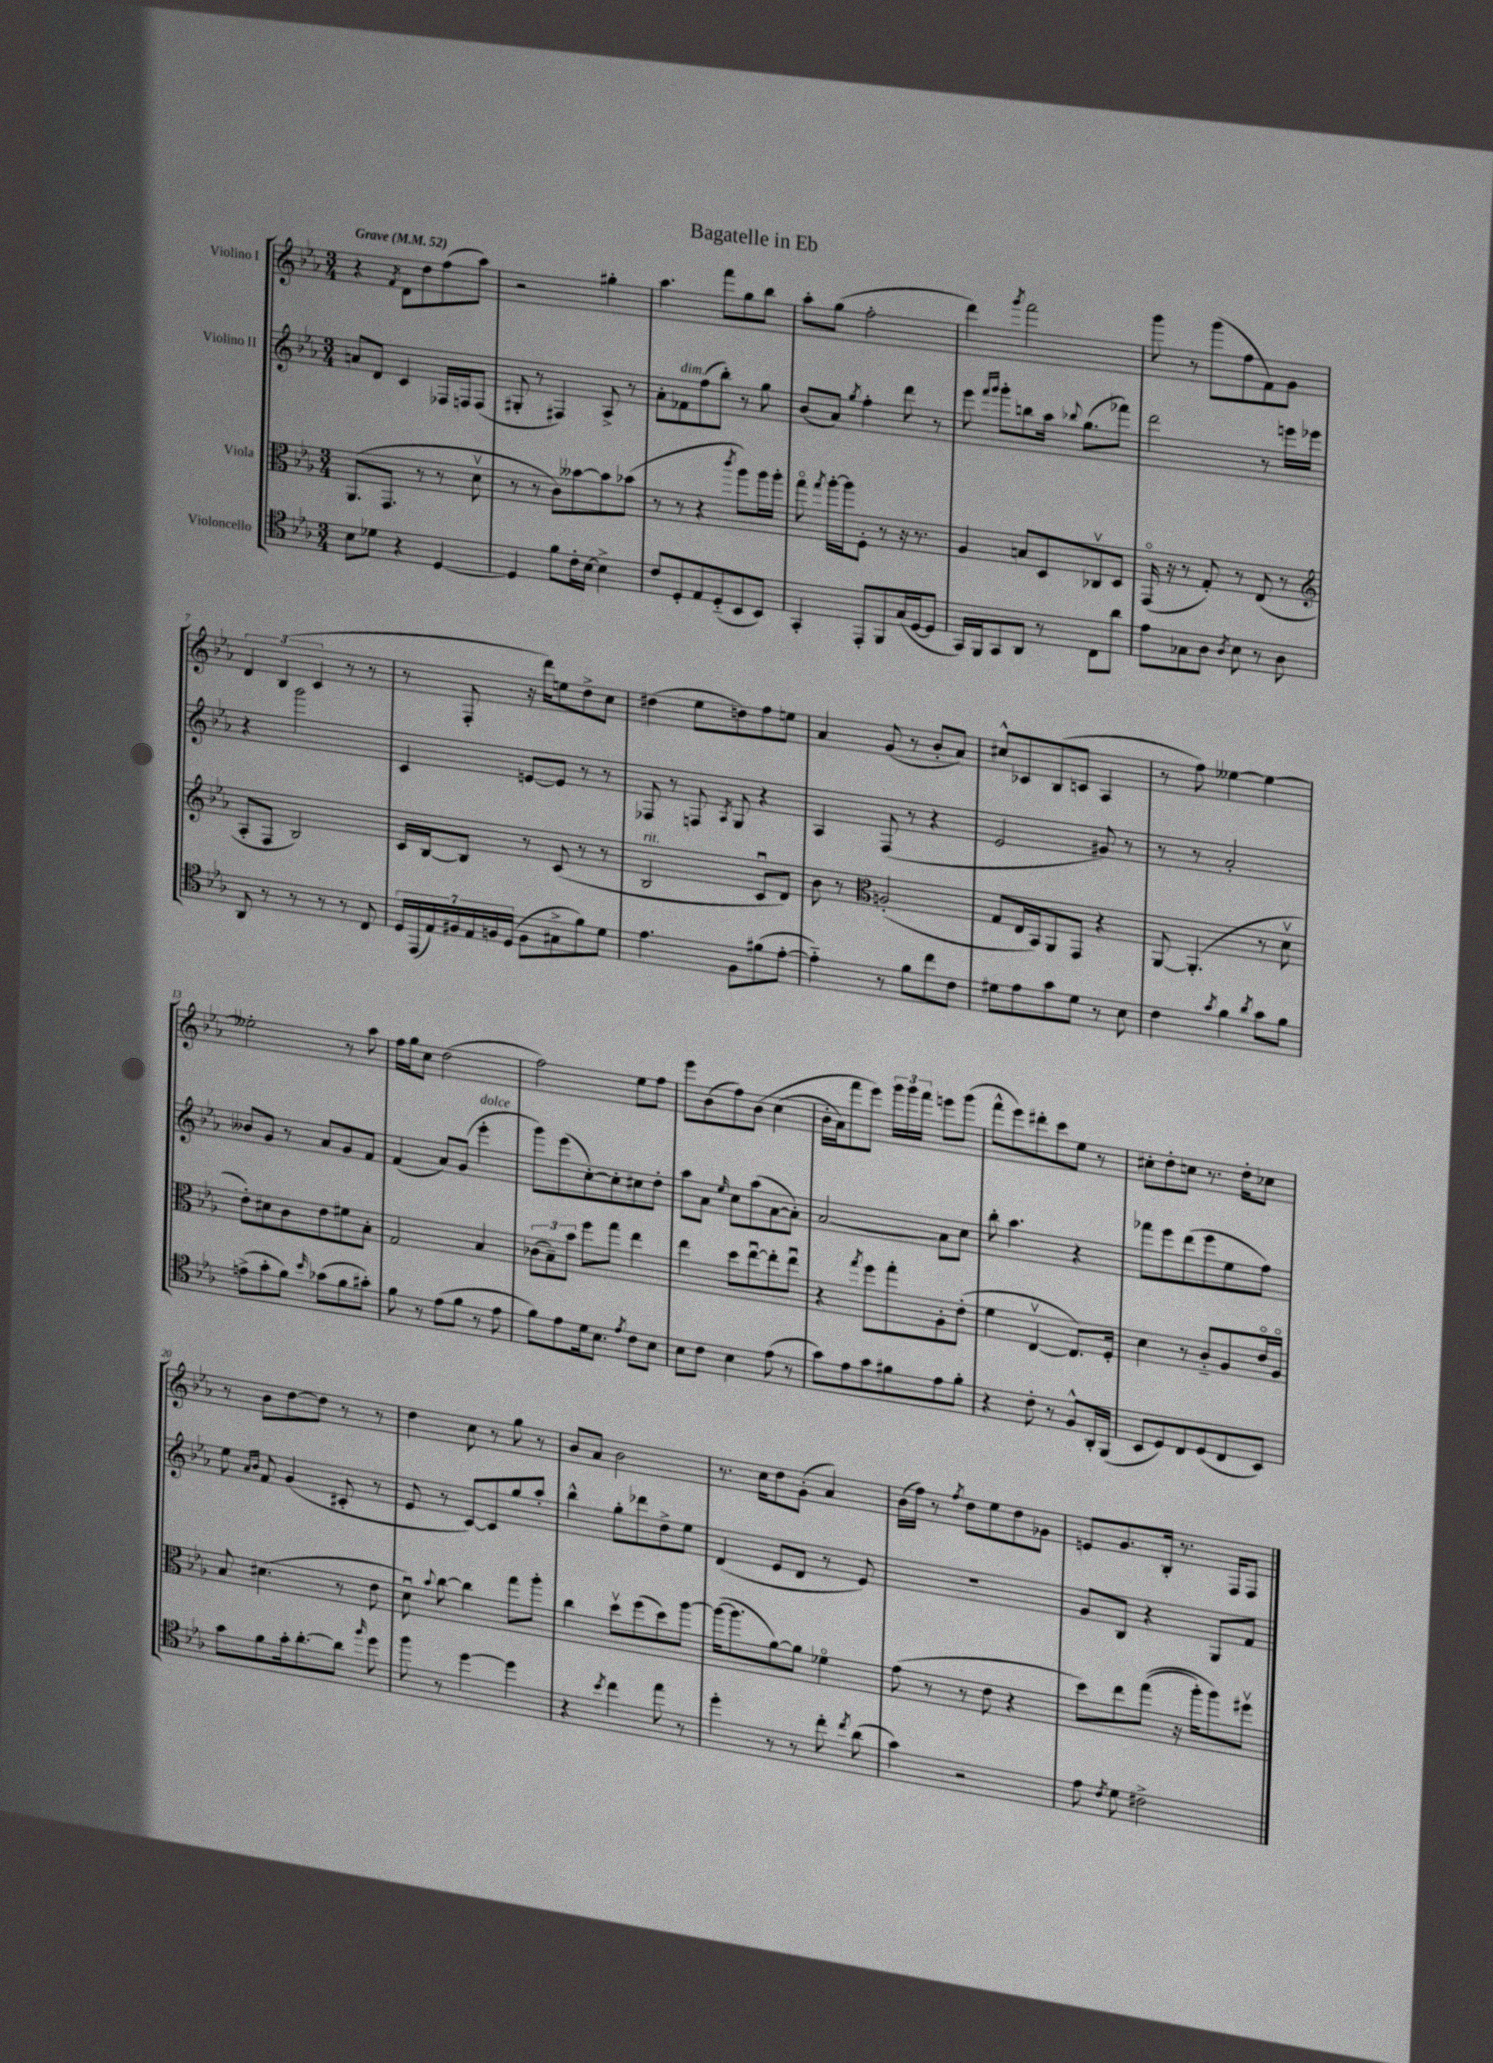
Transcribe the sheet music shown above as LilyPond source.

\header { title = "Bagatelle in Eb" }
<<
\new StaffGroup <<
\new Staff = "s0" \with { instrumentName = "Violino I" } {
    \clef treble \key ees \major \numericTimeSignature \time 3/4 \tempo "Grave" 4 = 52
    \autoBeamOff r4 \acciaccatura { f'8 } d'8[ d''8 f''8( aes''8]) |
    r2 gis''4-. |
    aes''4. f'''8[ g''8 bes''8] |
    aes''8[-. g''8]( f''2-. |
    d'''4) \acciaccatura { g'''8 } f'''2 |
    g'''8 r8 g'''8[( f''8 f'8) g'8] |
    \tuplet 3/2 { d'4 bes4( c'4 } r8 r8 |
    r8 f8-. r16 d'''16[) e''8 d''8-> c''8] |
    dis''4( ees''8[ d''8) f''8 e''8] |
    aes'4 g'8( r8 bes'8[-. aes'8]) |
    cis''8[-^ ces'8 bes8( c'8] aes4 |
    r8 f''8) eeses''4~ eeses''4~ |
    eeses''2-. r8 aes''8 |
    f''16[ g''16 c''8] d''2( |
    f''2) ees''8[ f''8] |
    ees'''8[ bes'8( f''8) bes'8]\( c''4( |
    bes'16[-. aes'16) f'''8 ees'''8]\) \tuplet 3/2 { g'''16[ g'''16 f'''16] } e'''8[ g'''8]( |
    f'''8[-^ ees'''8) dis'''8-. c'''8 ees''8] r8 |
    cis''8[-. d''8-. c''8] r8. d''16[-. ces''8] |
    r8 bes'8[ d''8~ d''8] r8 r8 |
    d''4 c''8 r8 g''8 r8 |
    bes'8[ aes'8] bes'2 |
    r8. c''16[ d''8 g'8]-.( aes'4) |
    bes'16[( f''16]) r8 \acciaccatura { f''8 } d''8[ ees''8 d''8 ges'8] |
    e'8[ g'8. bes16]-. r8. f16[ f8] \bar "|." |
}
\new Staff = "s1" \with { instrumentName = "Violino II" } {
    \clef treble \key ees \major \numericTimeSignature \time 3/4
    \autoBeamOff a'8[ d'8] c'4 fes16[ f16 f8]( |
    gis8-. r8 fis4) aes8-> r8 |
    aes'8[-. fes'8^\markup { \italic "dim." } f''8( bes''8]-.) r8 g''8 |
    bes'8[( aes'8]) \acciaccatura { g''8 } f''4-. d'''8 r8 |
    ees'''8 \grace { f'''16[ g'''16] } g'''8[-. b''8 aes''16] \appoggiatura { bes''8 } g''8.[( fes'''8]) |
    d'''2 r8 e'''16[ ees'''16] |
    r4 g'''2 |
    c'4 e'8[~ e'8] r8 r8 |
    fes8 r8 f8 \acciaccatura { aes8 } g8 r4 |
    aes4 f8( r8 r4 |
    ees'2 gis'8) r8 |
    r8 r8 aes'2-. |
    beses'8[ g'8] r8 aes'8[ g'8 f'8] |
    f'4( aes'8[) g'8]( ees'''4-.^\markup { \italic "dolce" } |
    g'''8[) ees'''8( c''8~-.) c''8-. cis''8 d''8]-. |
    aes''8[ aes'8] \grace { ees''16 } c''8[ aes''8( aes'8~ aes'8]-.) |
    aes'2~ aes'8[ c''8] |
    bes''8-. aes''4. r4 |
    fes'''8[ ees'''8 d'''8( ees'''8 ees''8 f''8]) |
    ees''8 \grace { aes'16[ bes'16] } f'8 g'4( cis'8-. r8 |
    ees'8 r8 c'8[~) c'8 g''8 aes''8]-. |
    bes''4-^ g''8[-. des'''8 d''8-> ees''8] |
    d'4( ees'8[ d'8] r8 ees'8) |
    r2. |
    g'8[ bes8] r4 g8[ f'8] \bar "|." |
}
\new Staff = "s2" \with { instrumentName = "Viola" } {
    \clef alto \key ees \major \numericTimeSignature \time 3/4
    \autoBeamOff aes,8.[( g,8.] r8 r8 d'8\upbow |
    r8 r8 c'8[) beses'8~ beses'8 bes'8]( |
    r8 r8 r4 \acciaccatura { c'''8 } aes''8[) aes''16 aes''16]-. |
    g''8\flageolet \acciaccatura { g''8 } aes''16[~-. aes''16 f8]-. r8 r16 r8. |
    aes4 b8[ d8 ces8\upbow d8] |
    g,16\flageolet( r16 r8 g8-.) r8 ees8( r8 |
    \clef treble aes8[-. f8] bes2) |
    c'16[ bes16~ bes8] r8 c'8( r8 r8 |
    bes2^\markup { \italic "rit." } c'8[\downbow d'8]) |
    bes'8 r8 \clef alto a2-.( |
    g8[ ees16 bes,16) aes,8 g,8] r4 |
    aes,8~ aes,4.-.( r8 d'8\upbow |
    ees'8[-.) dis'8 c'8 ees'8 fis'8 bes8]-. |
    g2 bes4 |
    \tuplet 3/2 { ces'8[( bes8--) bes'8] } f''8[ g''8] ees''4 |
    ees''4 d''8[ ees''8~\downbow ees''8-. ees''8]\downbow |
    r4 \acciaccatura { g''8 } f''8[ g''8-. aes8-. ees'8]-.( |
    f'4 ees4~\upbow ees8.[) f16]-. |
    d'4 r8 c'8[-_ aes8 ees'16\flageolet aes16]\flageolet |
    bes8 dis'4.( r8 ees'8 |
    d'8\downbow) \appoggiatura { bes'8 } c''8~ c''4 g''8[ aes''8]-. |
    c''4 d''8[\upbow f''8( d''8) aes''8]~ |
    aes''16[~( aes''8. aes'8~) aes'8] fes'4\flageolet |
    g'8( r8 r8 ees'8 r4 |
    d''8[) ees''8 g''8](\( r16 aes''16[-.) aes''8\) fis''8]\upbow \bar "|." |
}
\new Staff = "s3" \with { instrumentName = "Violoncello" } {
    \clef tenor \key ees \major \numericTimeSignature \time 3/4
    \autoBeamOff bes8[ des'8] r4 d4~ |
    d4 f'8[ c'16-. bes16]~ bes4-> |
    c'8[ d8-. ees8 d8-_( bes,8 bes,8]) |
    g,4-. ees,8[-. f,8 g16( d16~ d8] |
    g,16[) f,16 g,8 aes,8] r8 c8[ aes'8] |
    ees'8[ ges8 aes8] \acciaccatura { aes8 } bes8 r8 aes8 |
    aes,8 r8 r8 r8 r8 c8 |
    \tuplet 7/4 { d16[ ees,16( ees16) fis16 ees16 f16 d16]( } f8[ gis8-> f'8) d'8] |
    ees'4. f8[ fis'8( ees'8]~-. |
    ees'4-_) r8 f'8[ c''8 c'8] |
    dis'8[ ees'8 g'8 dis'8] r8 bes8 |
    c'4 \acciaccatura { g'8 } f'4 \acciaccatura { aes'8 } g'8[ f'8] |
    e'8[->( g'8-. f'8]) \grace { bes'16 } ges'8[( f'8 gis'8]-.) |
    f'8 r8 ees'8[( f'8] r8 ees'8 |
    f'8[) ees'8 d'16 bes8.] \acciaccatura { ees'8 } c'8[ bes8] |
    bes8[ c'8] bes4 ees'8( r8 |
    g'8[) ees'8 g'8 fis'8 ees'8 fis'8]-. |
    r4 c'8-. r8 f8[-^ aes,16-. f,16]( |
    bes,8[ d8) c8 d8( c8 bes,8]) |
    g'8[ f'8 g'16-. aes'8.~-. aes'8] \grace { f''16 } d''8 |
    f''8 r8 d''4~ d''4 |
    r4 \acciaccatura { bes'8 } c''4 ees''8 r8 |
    d''4-. r8 r8 c''8-. \acciaccatura { c''8 } aes'8( |
    g'4) r2 |
    ees'8 \acciaccatura { c'8 } d'8 cis'2-> \bar "|." |
}
>>
>>
